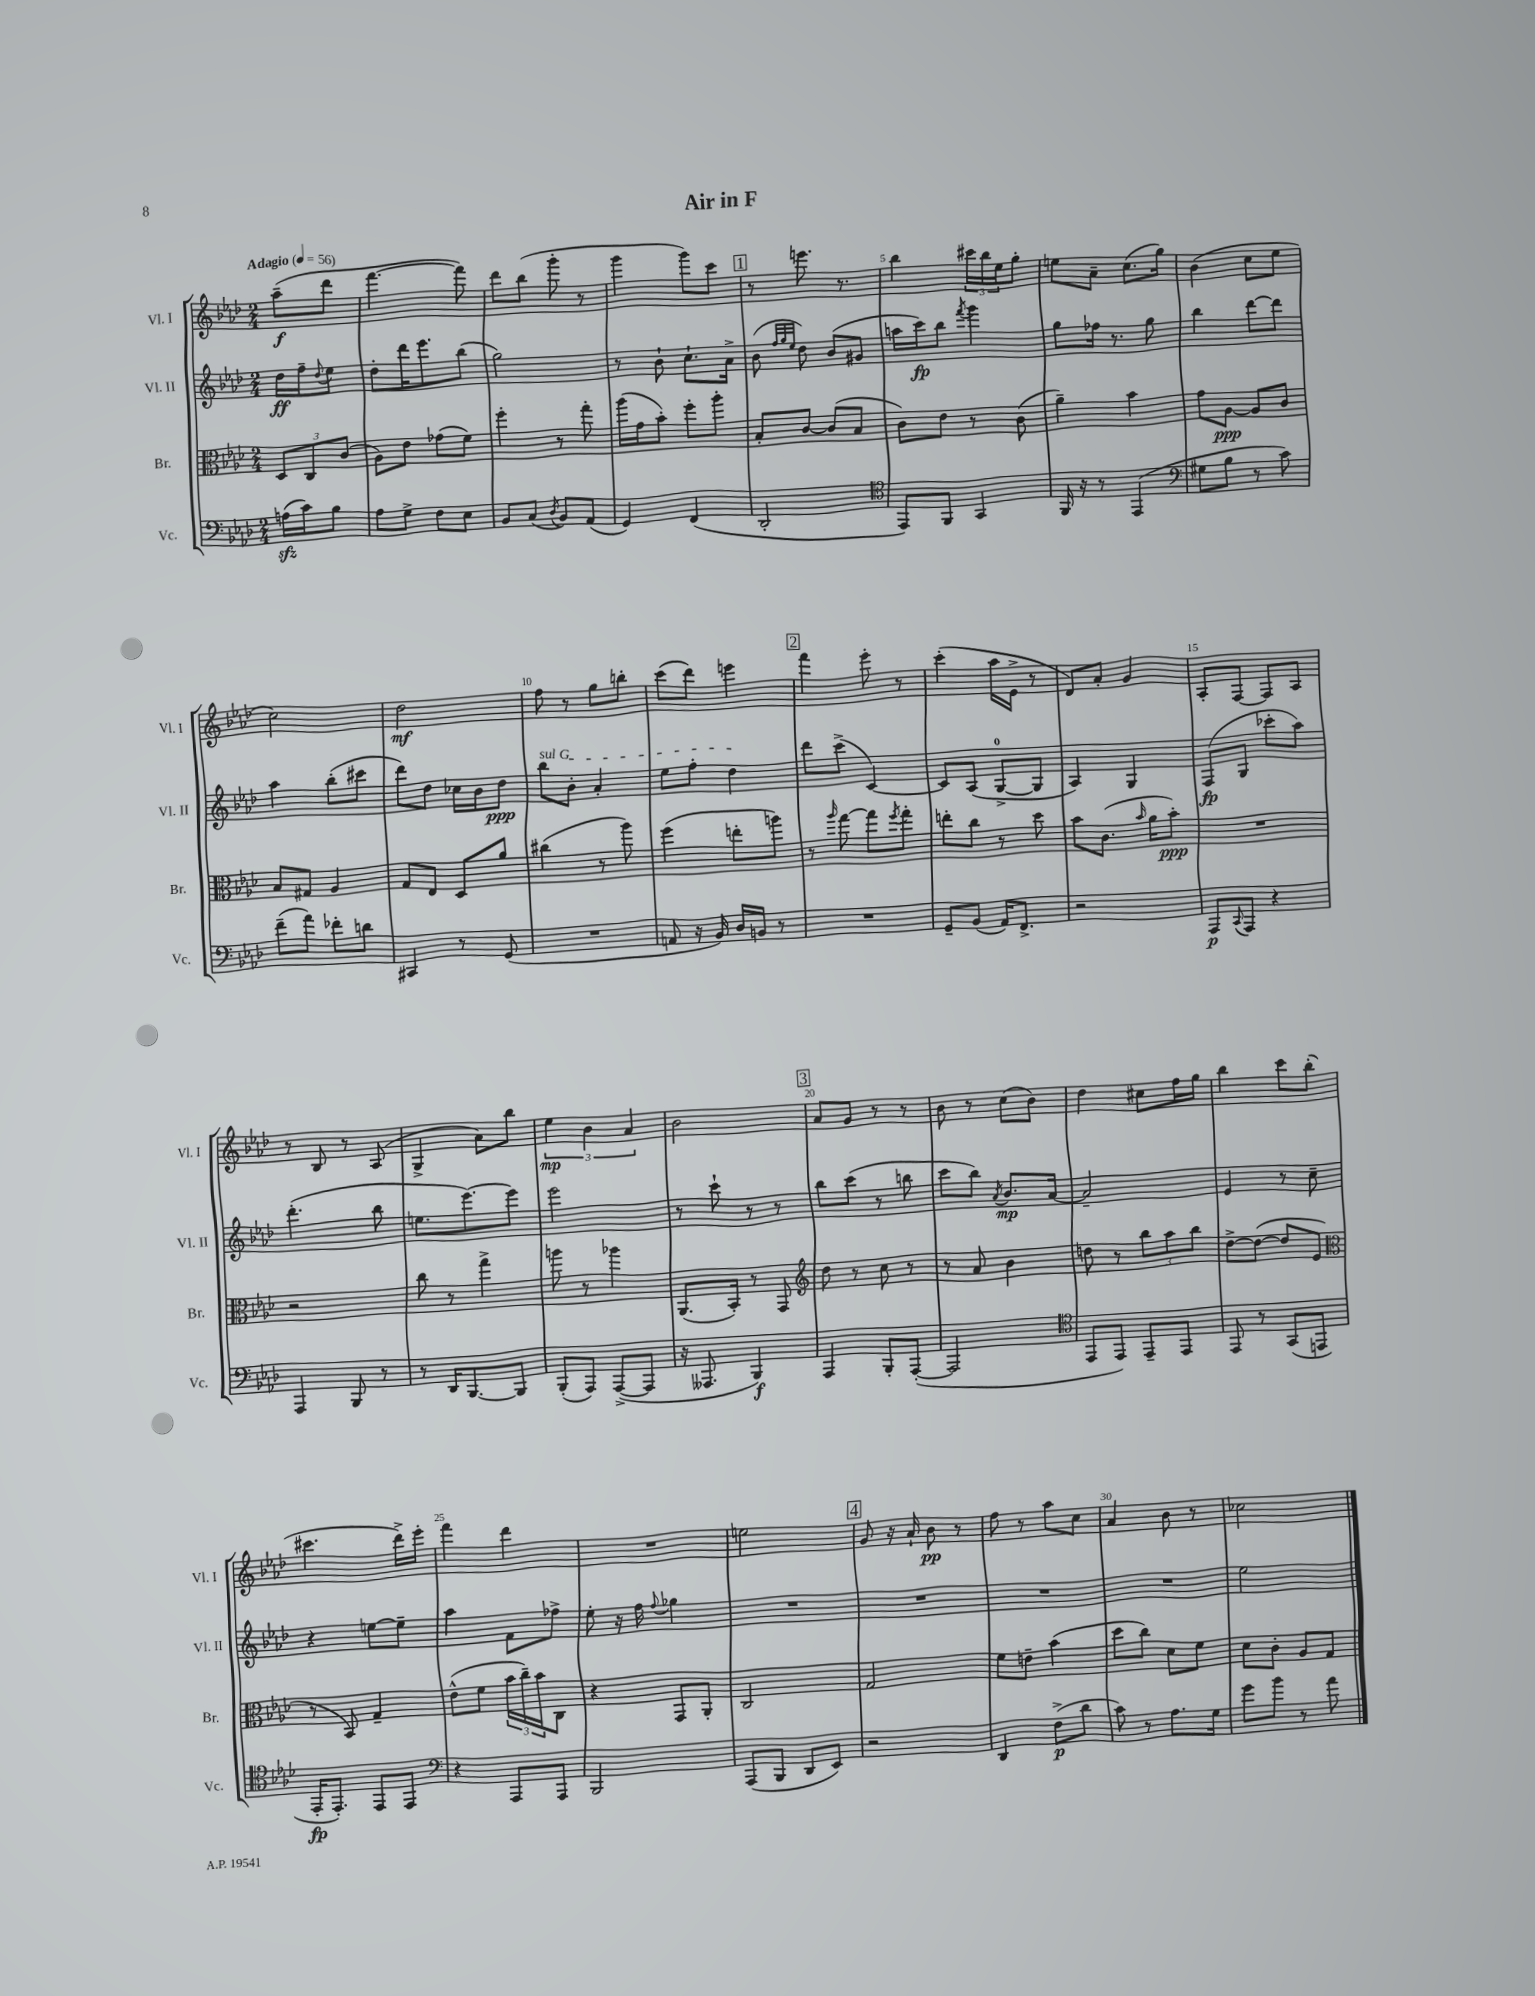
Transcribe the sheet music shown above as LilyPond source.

\header { title = "Air in F" }
<<
\new StaffGroup <<
\new Staff = "s0" \with { instrumentName = "Vl. I" shortInstrumentName = "Vl. I" } {
    \clef treble \key aes \major \numericTimeSignature \time 2/4 \partial 4 \tempo "Adagio" 4 = 56
    aes''8--\f( des'''8 |
    f'''4.~ f'''8) |
    des'''8 bes''8( g'''8-. r8 |
    g'''4 g'''8) c'''8 |
    \mark \markup { \box "1" } r8 e'''8. r8. |
    bes''4 \tuplet 3/2 { cis'''16 bes''16 ees''16 } g''8-. |
    e''8 aes'8-- c''8.( g''16) |
    bes'4( c''8 ees''8 |
    c''2) |
    des''2\mf |
    f''8 r8 g''8 b''8-. |
    c'''8( des'''8) e'''4 |
    \mark \markup { \box "2" } f'''4 ees'''8-. r8 |
    c'''4-.( aes''16 ees'16-> r8 |
    des'8) aes'8-. g'4 |
    aes8-. f8~ f8 aes8 |
    r8 bes8 r8 aes8( |
    g4-> aes'8) bes''8 |
    \tuplet 3/2 { ees''4\mp bes'4 aes'4 } |
    bes'2 |
    \mark \markup { \box "3" } aes'8 g'8 r8 r8 |
    bes'8 r8 c''8( bes'8) |
    des''4 cis''8 f''16 g''16 |
    bes''4 c'''8 bes''8-.( |
    cis'''4. des'''16->) ees'''16-. |
    f'''4 des'''4 |
    R2 |
    e''2 |
    \mark \markup { \box "4" } g'8 r16 aes'16-! bes'8\pp r8 |
    f''8 r8 aes''8 c''8 |
    aes'4 bes'8 r8 |
    ces''2 \bar "|." |
}
\new Staff = "s1" \with { instrumentName = "Vl. II" shortInstrumentName = "Vl. II" } {
    \clef treble \key aes \major \numericTimeSignature \time 2/4 \partial 4
    des''16\ff f''16-- \appoggiatura { des''8 } ees''8 |
    des''8-. des'''16 ees'''8. bes''8( |
    g''2) |
    r8 bes'8-! c''8.-! aes'16-> |
    \mark \markup { \box "1" } bes'8( \grace { f''32 g''32 ees''32 } des''8) bes'8( gis'8 |
    a''16 c'''16\fp) bes''8 \acciaccatura { f'''8 } g'''4 |
    g''8 fes''16 r8. g''8 |
    bes''4 des'''8~ des'''8 |
    aes''4 bes''8-.( cis'''8 |
    des'''8) des''8 ces''16 bes'16 des''8\ppp |
    \once \override TextSpanner.bound-details.left.text = \markup { \italic "sul G" } bes''8\startTextSpan bes'8-. aes'4-. |
    ees''8 f''8-. des''4\stopTextSpan |
    \mark \markup { \box "2" } des'''8 c'''8->( c'4~) |
    c'8 aes8( g8-0~-> g8 |
    aes4) g4 |
    f8\fp( g8 ces'''8-. aes''8) |
    des'''4.-.( bes''8 |
    e''8. ees'''8.~) ees'''8 |
    ees'''2 |
    r8 c'''8-! r8 r8 |
    \mark \markup { \box "3" } bes''8 c'''8( r8 b''8 |
    c'''8 bes''8) \acciaccatura { aes'8 } bes'8.\mp aes'16~ |
    aes'2-- |
    ees'4 r8 c''8-- |
    r4 e''8~ e''8-- |
    aes''4 f'8 fes''8-> |
    ees''8-. r16 f''16 \appoggiatura { f''8 } ges''4 |
    R2 |
    \mark \markup { \box "4" } R2 |
    R2 |
    R2 |
    ees''2 \bar "|." |
}
\new Staff = "s2" \with { instrumentName = "Br." shortInstrumentName = "Br." } {
    \clef alto \key aes \major \numericTimeSignature \time 2/4 \partial 4
    \tuplet 3/2 { des8 c8 c'8( } |
    aes8) ees'8 ges'8( f'8) |
    f''4-. r8 g''8-. |
    aes''16( g'16 bes'8-.) f''8-. aes''8-. |
    \mark \markup { \box "1" } bes8-. c'8~ c'8( bes8 |
    c'8) ees'8 r8 c'8( |
    aes'4--) bes'4 |
    g'8 aes8~\ppp aes8 c'8 |
    bes8 gis8 aes4 |
    g8 ees8 des8 aes'8 |
    cis''4( r8 aes''8) |
    f''4( e''8-. a''8) |
    \mark \markup { \box "2" } r8 \grace { aes''16 } g''8~ g''8 \acciaccatura { f''8 } g''8-. |
    e''8-. c''8 r8 des''8 |
    bes'8 c'8.( \grace { bes'16 } aes'16 bes'8-.\ppp) |
    R2 |
    r2 |
    c''8 r8 g''4-> |
    a''8 r8 aes''4 |
    aes,8.( bes,16-.) r8 g,8 |
    \mark \markup { \box "3" } \clef treble des''8 r8 c''8 r8 |
    r8 aes'8 bes'4 |
    d''8 r8 \tuplet 3/2 { bes''8 aes''8 bes''8 } |
    des''8~-> des''8~( des''8 ees'8 |
    \clef alto r8 bes,8) g4-- |
    ees'8-^( f'8 \tuplet 3/2 { bes'16 c''16--) bes'16 } c8 |
    r4 g,8 aes,8-. |
    c2 |
    \mark \markup { \box "4" } g2 |
    f'8 e'8-- bes'4( |
    des''8 c''8) des'8 f'8 |
    des'8 c'8-. aes8 g8 \bar "|." |
}
\new Staff = "s3" \with { instrumentName = "Vc." shortInstrumentName = "Vc." } {
    \clef bass \key aes \major \numericTimeSignature \time 2/4 \partial 4
    a16\sfz( c'16) bes8 |
    aes8 g8-> f8 ees8 |
    bes,8 c8( \acciaccatura { des8 } bes,8) aes,8( |
    g,4) f,4( |
    \mark \markup { \box "1" } des,2-. |
    \clef tenor ees,8) f,8 g,4 |
    f,16 r16 r8 ees,4( |
    \clef bass gis8 bes8 r8 c'8) |
    f'8--( aes'8) fes'8-. d'8 |
    cis,4 r8 g,8( |
    R2 |
    a,8 r16 bes,16) des16 b,16 r8 |
    \mark \markup { \box "2" } R2 |
    g,8-- bes,8( aes,16) f,8.-> |
    r2 |
    aes,,8\p \appoggiatura { c,8 } aes,,8 r4 |
    aes,,4 bes,,8 r8 |
    r8 des,16 bes,,8.~ bes,,8 |
    bes,,8-.( aes,,8) aes,,8~->( aes,,8 |
    r16 aeses,,8. bes,,4\f) |
    \mark \markup { \box "3" } aes,,4 bes,,8-. aes,,8~-.( |
    aes,,2 |
    \clef tenor ees,8 ees,8) ees,8-- ees,8 |
    ees,8 r8 g,8( e,8 |
    ees,16-.\fp ees,8.-.) ees,8 ees,8 |
    \clef bass r4 aes,,8 aes,,8 |
    bes,,2 |
    aes,,8( bes,,8 des,8 ees,8) |
    \mark \markup { \box "4" } r2 |
    des,4 f8->\p( des'8 |
    c'8) r8 aes8. g16 |
    g'8 bes'8 r8 aes'8 \bar "|." |
}
>>
>>
\layout { \context { \Score \override BarNumber.break-visibility = ##(#f #t #t) barNumberVisibility = #(every-nth-bar-number-visible 5) } }
